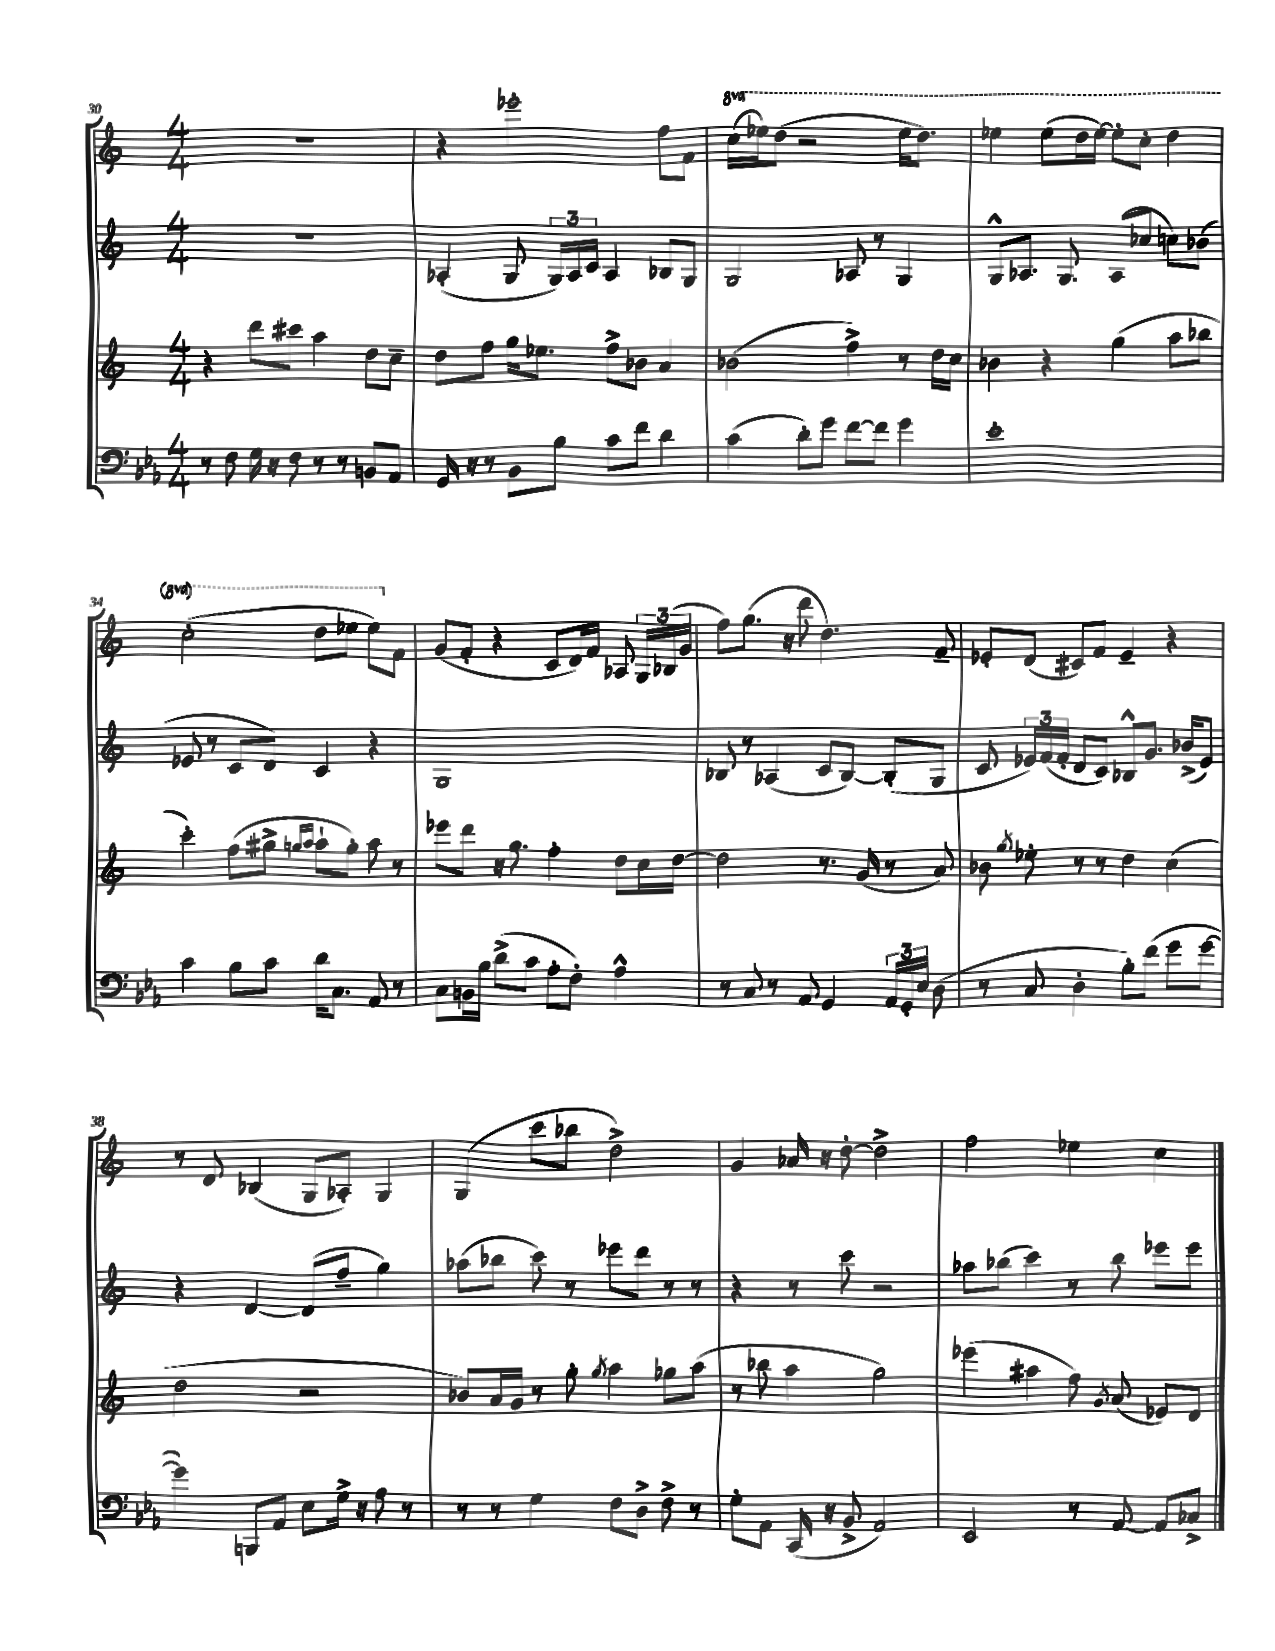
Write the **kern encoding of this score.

**kern	**kern	**kern	**kern
*staff4	*staff3	*staff2	*staff1
*clefF4	*clefG2	*clefG2	*clefG2
*k[b-e-a-]	*k[]	*k[]	*k[]
*M4/4	*M4/4	*M4/4	*M4/4
8r	4r	1r	1r
8F	.	.	.
16G	8ddd	.	.
16r	.	.	.
8F	8ccc#	.	.
8r	4aa	.	.
8r	.	.	.
8BB	8dd	.	.
8AA-	8cc~	.	.
=	=	=	=
16GG	8dd	(4A-'	4r
16r	.	.	.
8r	8ff	.	.
8BB-	16gg	8G	2eee-'
.	8.ee-	.	.
8B-	.	24G)	.
.	.	24A-	.
.	.	24c	.
8c	8ff^	4A-	.
8f	8b-	.	.
4d	4a	8B-	8ff
.	.	8G	8f
=	=	=	=
(4c	(2b-	2G	(16ccc
.	.	.	16eee-)
.	.	.	(8ddd
8d')	.	.	2r
8g	.	.	.
[8f	4ff^)	8A-	.
8f]	.	8r	.
4g	8r	4G	16eee-
.	.	.	8.ddd)
.	16dd	.	.
.	16cc	.	.
=	=	=	=
1e-'	4b-	8G^^	4eee-
.	.	8.A-	.
.	4r	.	(8eee-
.	.	8.G	.
.	.	.	16ddd
.	.	.	[16eee-)
.	(4gg	(8A-	8eee-']
.	.	8cc-	8ccc'
.	8aa	8cc)	4ddd
.	8bb-	(8b-	.
=	=	=	=
4c	4ccc')	8e-	(2ccc'
.	.	8r	.
8B-	(8ff	8c	.
8c	8gg#^	8d)	.
.	16qqgg	.	.
.	16qqaa	.	.
16d	8aa`	4c	8ddd
8.C	.	.	.
.	8gg')	.	8eee-
8AA-	8aa	4r	8eee-)
8r	8r	.	8f
=	=	=	=
8C	8eee-	1G	(8g
16BB	8ddd	.	8f'
16B-	.	.	.
(8d^	16r	.	4r
.	8.gg	.	.
8c	.	.	.
8A-'	4ff'	.	8c
8F')	.	.	16d)
.	.	.	16f
4A-^^	8dd	.	8A-
.	16cc	.	24G
.	.	.	(24B-
.	[16dd	.	.
.	.	.	24g
=	=	=	=
8r	2dd]	8B-	8ff)
8C	.	8r	(8.gg
8r	.	(4A-	.
.	.	.	16r
8AA-	.	.	8ddd
4GG	8.r	8c	4.dd)
.	.	[8B-)	.
.	(16g	.	.
24AA-	8r	(8B-']	.
24GG'	.	.	.
24E-	.	.	.
(8D	8a)	8G	8f~
=	=	=	=
8r	8b-	8c	8e-'
.	8qgg	.	.
8C	8ee-'	24e-)	(8d
.	.	(24f	.
.	.	24f'	.
4D'	8r	8d	8c#)
.	8r	8c)	8f
8B-')	4dd	8B-^^	4e-~
(8f	.	8.g	.
8g	(4cc	.	4r
.	.	(16b-^	.
[8g	.	8e-)	.
=	=	=	=
4g])	2dd	4r	8r
.	.	.	8d
8BBB	.	[4d	(4B-
8AA-	.	.	.
8E-	2r	(8d]	8G
16G^	.	8ff~	8A-')
16r	.	.	.
8A-	.	4gg)	4G
8r	.	.	.
=	=	=	=
8r	8b-)	(8aa-	(4G
8r	16a	8bb-	.
.	16g	.	.
4G	8r	8ccc)	8ccc
.	8gg'	8r	8bb-
.	8qgg	.	.
8F	4aa	8eee-	2dd^)
8D^	.	8ddd	.
8F^	8gg-	8r	.
8r	(8aa	8r	.
=	=	=	=
8G'	8r	4r	4g
8AA-	8bb-	.	.
(16CC	4aa	8r	16a-
16r	.	.	16r
8BB-^	.	8ccc	[8dd'
2AA-)	2gg)	2r	2dd^]
=	=	=	=
2EE-	(4eee-	8aa-	2ff
.	.	(8bb-	.
.	4aa#	4ccc)	.
8r	8ff)	8r	4ee-
.	8qg	.	.
[8AA-	(8a	8bb-	.
8AA-]	8e-)	8eee-	4cc
8C-^	8d	8eee-	.
==	==	==	==
*-	*-	*-	*-
